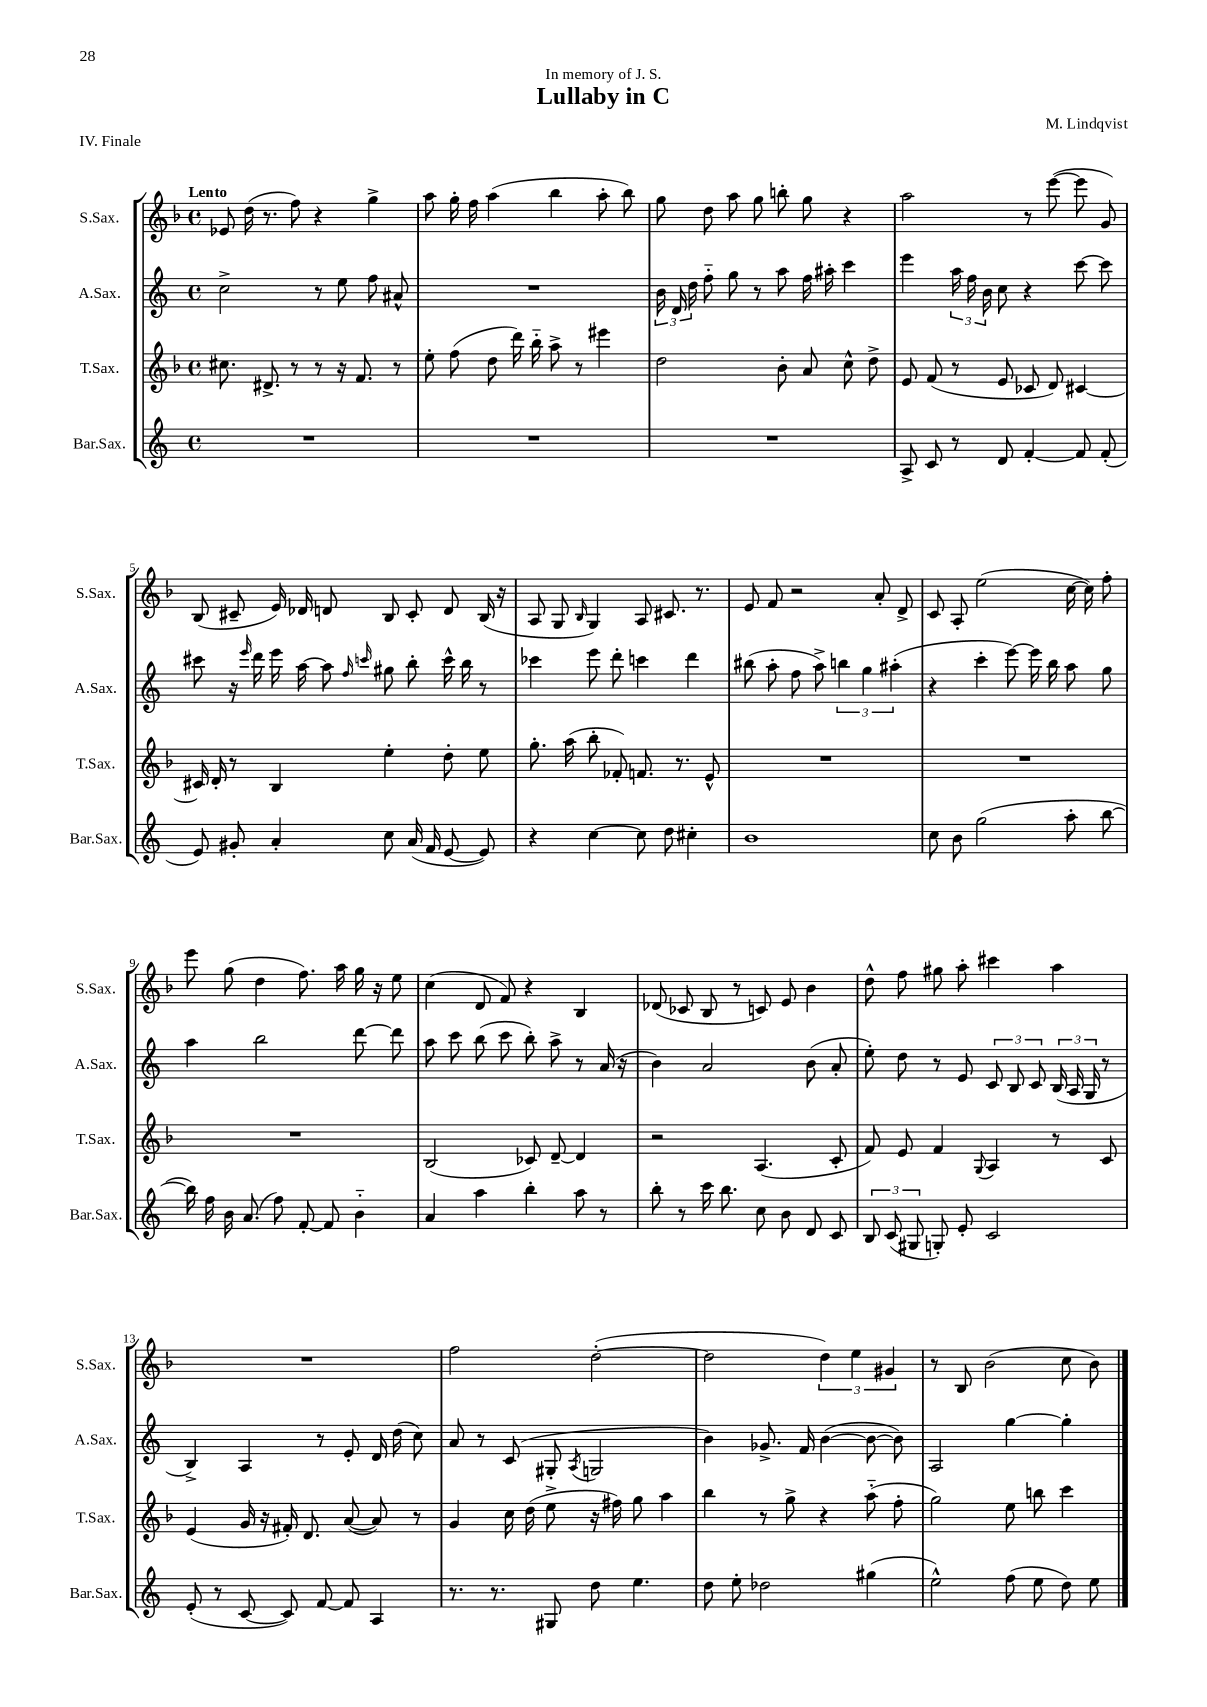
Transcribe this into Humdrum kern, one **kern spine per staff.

**kern	**kern	**kern	**kern
*staff4	*staff3	*staff2	*staff1
*clefG2	*clefG2	*clefG2	*clefG2
*k[]	*k[b-]	*k[]	*k[b-]
*M4/4	*M4/4	*M4/4	*M4/4
*met(c)	*met(c)	*met(c)	*met(c)
1r	8.cc#	2cc^	8e-
.	.	.	(16dd
.	8.d#^	.	8.r
.	8r	.	8ff)
.	8r	8r	4r
.	16r	8ee	.
.	8.f	.	.
.	.	8ff	4gg^
.	8r	8a#^^	.
=	=	=	=
1r	8ee'	1r	8aa
.	(8ff	.	16gg'
.	.	.	16ff
.	8dd	.	(4aa
.	16ddd)	.	.
.	16bb-'~	.	.
.	8aa^	.	4bb-
.	8r	.	.
.	4eee#	.	8aa'
.	.	.	8bb-)
=	=	=	=
1r	2dd	24b	8gg
.	.	24d	.
.	.	24dd	.
.	.	8ff'~	8dd
.	.	8gg	8aa
.	.	8r	8gg
.	8b-'	8aa	8bb'
.	8a	16ff	8gg
.	.	16aa#'	.
.	8cc^^	4ccc	4r
.	8dd^	.	.
=	=	=	=
8A^	8e	4eee	2aa
8c	(8f	.	.
8r	8r	24aa	.
.	.	24ff	.
.	.	24b	.
8d	8e	8cc	.
[4f'	8c-	4r	8r
.	8d)	.	([8eee
8f]	[4c#	[8ccc	8eee]
(8f'	.	8ccc]	8g)
=	=	=	=
8e)	16c#]	8ccc#	(8B-
.	16d'	.	.
8g#'	8r	16r	8c#~
.	.	16qqeee	.
.	.	16ddd	.
4a'	4B-	16eee	16e)
.	.	[16aa	16d-
.	.	8aa]	8d
.	.	16qqff	.
.	.	16qqccc	.
8cc	4ee'	8gg#	8B-
(16a	.	8bb'	8c#'
16f	.	.	.
[8e	8dd'	16ccc^^	8d
.	.	16bb	.
8e])	8ee	8r	(16B-
.	.	.	16r
=	=	=	=
4r	8.gg'	4ccc-	8A
.	.	.	8G
.	(16aa	.	.
.	.	.	16qqB-
[4cc	8bb-'	8eee	4G)
.	8f-')	8ddd'	.
8cc]	8.f	4ccc	8A
8dd	.	.	8.c#
.	8.r	.	.
4cc#'	.	4ddd	.
.	.	.	8.r
.	8e^^	.	.
=	=	=	=
1b	1r	(8bb#	8e
.	.	8aa'	8f
.	.	8ff	2r
.	.	8aa^)	.
.	.	6bb	.
.	.	6gg	.
.	.	.	8a'
.	.	(6aa#'	.
.	.	.	8d^
=	=	=	=
8cc	1r	4r	8c
8b	.	.	8A'
(2gg	.	4ccc'	(2ee
.	.	[8eee)	.
.	.	16eee]	.
.	.	16bb	.
8aa'	.	8aa	[16cc
.	.	.	16cc])
[8bb	.	8gg	8ff'
=	=	=	=
16bb])	1r	4aa	8eee
16ff	.	.	.
16b	.	.	(8gg
(8.a	.	.	.
.	.	2bb	4dd
8ff)	.	.	.
[8f'	.	.	8.ff)
8f]	.	.	.
.	.	.	16aa
4b'~	.	[8ddd	16gg
.	.	.	16r
.	.	8ddd]	8ee
=	=	=	=
4a	(2B-	8aa	(4cc
.	.	8ccc	.
4aa	.	(8bb	8d
.	.	8ccc	8f)
4bb'	8c-)	8bb')	4r
.	[8d~	8aa^	.
8aa	4d]	8r	4B-
8r	.	(16a	.
.	.	16r	.
=	=	=	=
8bb'	2r	4b)	(8d-
8r	.	.	8c-
16ccc	.	2a	8B-
8.bb	.	.	.
.	.	.	8r
8cc	(4.A	.	8c)
8b	.	.	8e
8d	.	(8b	4b-
8c	8c'	8a'	.
=	=	=	=
12B	8f)	8ee')	8dd^^
(12c	.	.	.
.	8e	8dd	8ff
12G#	.	.	.
8G')	4f	8r	8gg#
8e'	.	8e	8aa'
.	8qqG	.	.
2c	4A	12c	4ccc#
.	.	12B	.
.	.	12c	.
.	8r	(24B	4aa
.	.	24A	.
.	.	24G	.
.	8c	8r	.
=	=	=	=
(8e'	(4e	4B^)	1r
8r	.	.	.
[8c	16g	4A	.
.	16r	.	.
8c])	16f#')	.	.
.	8.d	.	.
[8f	.	8r	.
8f]	([8a	8e'	.
4A	8a])	16d	.
.	.	(16dd	.
.	8r	8cc)	.
=	=	=	=
8.r	4g	8a	2ff
.	.	8r	.
8.r	.	.	.
.	16cc	(8c	.
.	(16dd	.	.
8G#	8ee^	8G#'	.
.	.	8qA	.
8dd	16r	2G	([2dd'
.	16ff#)	.	.
4.ee	8gg	.	.
.	4aa	.	.
=	=	=	=
8dd	4bb-	4b)	2dd]
8ee'	.	.	.
2dd-	8r	8.g-^	.
.	8gg^	.	.
.	.	16f	.
.	4r	([4b	6dd)
.	.	.	6ee
(4gg#	(8aa'~	8b_	.
.	.	.	6g#
.	8ff'	8b])	.
=	=	=	=
2ee^^)	2gg)	2A	8r
.	.	.	8B-
.	.	.	(2b-
(8ff	8ee	[4gg	.
8ee	8bb	.	.
8dd)	4ccc	4gg']	8cc
8ee	.	.	8b-)
==	==	==	==
*-	*-	*-	*-
